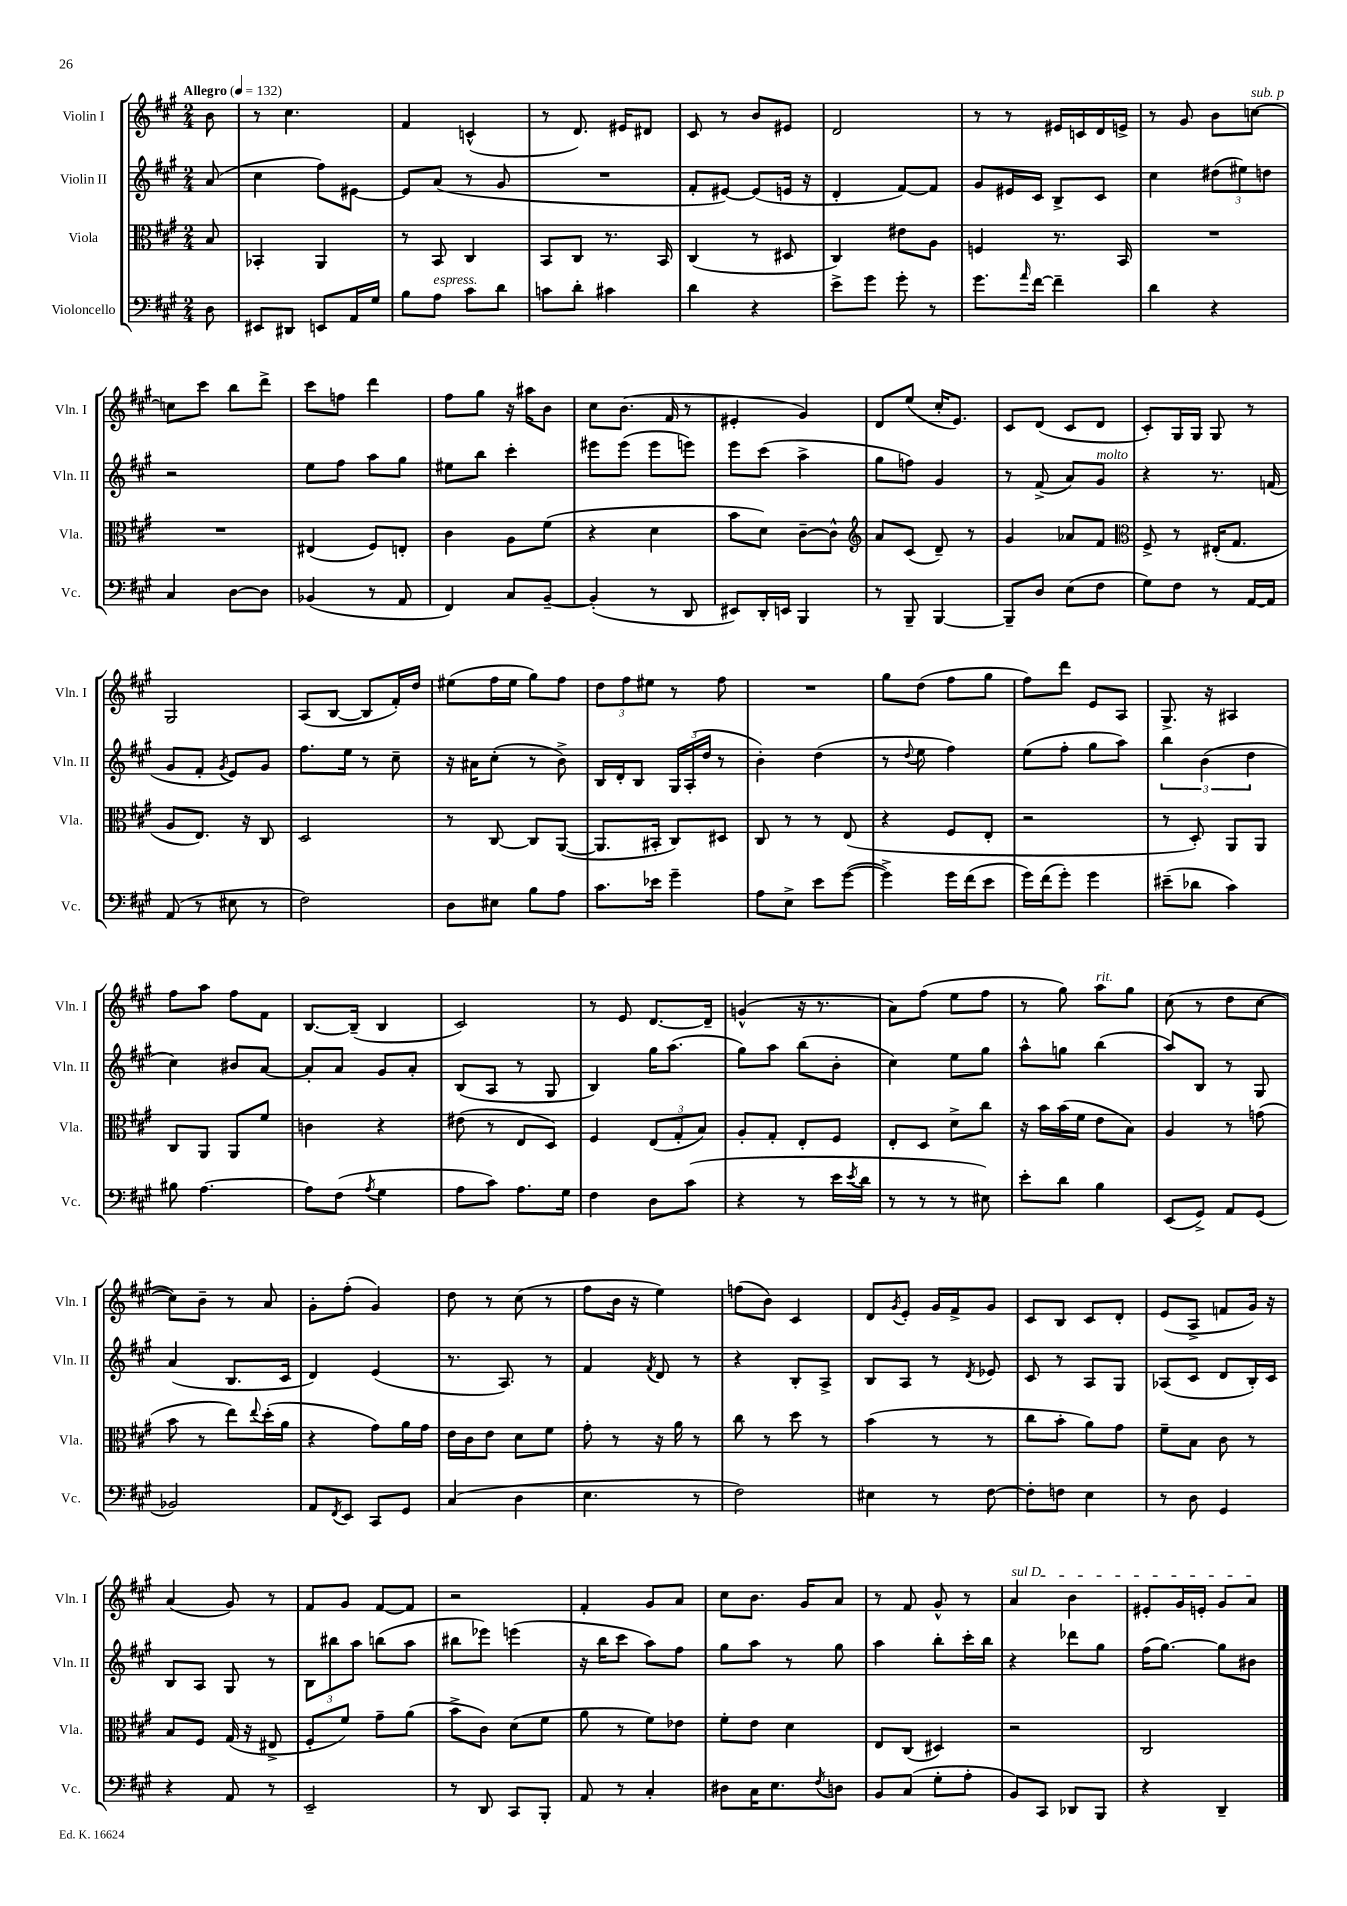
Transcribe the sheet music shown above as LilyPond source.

<<
\new StaffGroup <<
\new Staff = "s0" \with { instrumentName = "Violin I" shortInstrumentName = "Vln. I" } {
    \clef treble \key a \major \numericTimeSignature \time 2/4 \partial 8 \tempo "Allegro" 4 = 132
    b'8 |
    r8 cis''4. |
    fis'4 c'4-^( |
    r8 d'8.) eis'16 dis'8 |
    cis'8 r8 b'8 eis'8 |
    d'2 |
    r8 r8 eis'16 c'16 d'16 e'16-> |
    r8 gis'8 b'8 c''8~^\markup { \italic "sub. p" } |
    c''8 cis'''8 b''8 d'''8-> |
    cis'''8 f''8 d'''4 |
    fis''8 gis''8 r16 ais''16 b'8 |
    cis''8 b'8.( fis'16 r8 |
    eis'4-. gis'4) |
    d'8 e''8( cis''16-. e'8.) |
    cis'8 d'8( cis'8 d'8 |
    cis'8-.) gis16 gis16 gis8 r8 |
    gis2 |
    a8( b8~ b8 fis'16-.) d''16 |
    eis''8( fis''16 eis''16 gis''8) fis''8 |
    \tuplet 3/2 { d''8 fis''8 eis''8 } r8 fis''8 |
    R2 |
    gis''8 d''8( fis''8 gis''8 |
    fis''8) d'''8 e'8 a8 |
    gis8.-> r16 ais4 |
    fis''8 a''8 fis''8 fis'8 |
    b8.~ b16--( b4 |
    cis'2) |
    r8 e'8 d'8.~ d'16-- |
    g'4-^( r16 r8. |
    a'8) fis''8( e''8 fis''8 |
    r8 gis''8) a''8^\markup { \italic "rit." } gis''8 |
    cis''8( r8 d''8 cis''8~ |
    cis''8) b'8-- r8 a'8 |
    gis'8-. fis''8-.( gis'4) |
    d''8 r8 cis''8( r8 |
    fis''8 b'16 r16 e''4) |
    f''8( b'8) cis'4 |
    d'8 \acciaccatura { gis'8 } e'8-. gis'16 fis'16-> gis'8 |
    cis'8 b8 cis'8 d'8-. |
    e'8( a8-> f'8 gis'16) r16 |
    a'4( gis'8) r8 |
    fis'8 gis'8 fis'8~ fis'8 |
    r2 |
    fis'4-. gis'8 a'8 |
    cis''8 b'8. gis'16 a'8 |
    r8 fis'8 gis'8-^ r8 |
    \once \override TextSpanner.bound-details.left.text = \markup { \italic "sul D" } a'4\startTextSpan b'4 |
    eis'8-. gis'16 e'16-. gis'8 a'8\stopTextSpan \bar "|." |
}
\new Staff = "s1" \with { instrumentName = "Violin II" shortInstrumentName = "Vln. II" } {
    \clef treble \key a \major \numericTimeSignature \time 2/4 \partial 8
    a'8( |
    cis''4 fis''8) eis'8~ |
    eis'8 a'8( r8 gis'8 |
    R2 |
    fis'8-. eis'8~) eis'8( e'16 r16 |
    d'4-. fis'8~) fis'8 |
    gis'8 eis'16 cis'16 b8-> cis'8 |
    cis''4 \tuplet 3/2 { dis''8( eis''8) d''8 } |
    r2 |
    e''8 fis''8 a''8 gis''8 |
    eis''8 b''8 cis'''4-. |
    eis'''8 eis'''8( eis'''8 e'''8) |
    e'''8 cis'''8( a''4-> |
    gis''8 f''8) gis'4 |
    r8 fis'8->( a'8) gis'8^\markup { \italic "molto" } |
    r4 r8. f'16( |
    gis'8 fis'8-. \acciaccatura { gis'8 } e'8) gis'8 |
    fis''8. e''16 r8 cis''8-- |
    r16 ais'16 cis''8-.( r8 b'8->) |
    b16 d'16-. b8 \tuplet 3/2 { gis16 a16-.( d''16 } r8 |
    b'4-.) d''4( |
    r8 \appoggiatura { d''8 } e''8 fis''4) |
    e''8( fis''8-. gis''8 a''8) |
    \tuplet 3/2 { b''4 b'4( d''4 } |
    cis''4) bis'8 a'8~ |
    a'8-. a'8 gis'8 a'8-. |
    b8( a8 r8 gis8 |
    b4) gis''16 a''8.( |
    gis''8) a''8 b''8( b'8-. |
    cis''4) e''8 gis''8 |
    a''8-^ g''8 b''4( |
    a''8) b8 r8 gis8 |
    a'4( b8. cis'16 |
    d'4) e'4( |
    r8. a8.) r8 |
    fis'4 \acciaccatura { fis'8 } d'8 r8 |
    r4 b8-. a8-> |
    b8 a8 r8 \acciaccatura { d'8 } ees'8 |
    cis'8 r8 a8 gis8 |
    aes8( cis'8 d'8 b16-.) cis'16 |
    b8 a8 gis8 r8 |
    \tuplet 3/2 { b8 bis''8 a''8 } b''8( a''8 |
    bis''8 ees'''8) e'''4( |
    r16 b''16 cis'''8 a''8) fis''8 |
    gis''8 a''8 r8 gis''8 |
    a''4 b''8-. cis'''16-. b''16 |
    r4 des'''8 gis''8 |
    fis''16( gis''8.~) gis''8 bis'8 \bar "|." |
}
\new Staff = "s2" \with { instrumentName = "Viola" shortInstrumentName = "Vla." } {
    \clef alto \key a \major \numericTimeSignature \time 2/4 \partial 8
    b8 |
    bes,4-. a,4 |
    r8 b,8 cis4 |
    b,8 cis8 r8. b,16 |
    cis4( r8 dis8 |
    cis4) eis'8 a8 |
    f4 r8. b,16 |
    R2 |
    R2 |
    eis4( fis8) e8-. |
    cis'4 a8 fis'8( |
    r4 d'4 |
    b'8 d'8) cis'8~-- cis'8-^ |
    \clef treble a'8 cis'8( d'8--) r8 |
    gis'4 aes'8 fis'8 |
    \clef alto fis8-> r8 eis16-.( gis8. |
    a8 e8.) r16 cis8 |
    d2 |
    r8 cis8~ cis8 a,8~( |
    a,8. bis,16-. cis8) dis8 |
    cis8 r8 r8 e8( |
    r4 fis8 e8-. |
    r2 |
    r8 d8-.) a,8 a,8 |
    cis8 a,8 a,8 fis'8 |
    c'4 r4 |
    eis'8( r8 e8 d8) |
    fis4 \tuplet 3/2 { e8( gis8-. b8) } |
    a8-. gis8-. e8-. fis8 |
    e8-. d8 d'8-> cis''8 |
    r16 b'16 b'16( fis'16 e'8 b8) |
    a4 r8 g'8( |
    b'8 r8 e''8) \appoggiatura { e''8 } d''16-.( a'16 |
    r4 gis'8) a'16 gis'16 |
    e'16 cis'16 e'8 d'8 fis'8 |
    gis'8-. r8 r16 a'16 r8 |
    cis''8 r8 d''8 r8 |
    b'4( r8 r8 |
    cis''8 b'8-. a'8) gis'8 |
    fis'8-- b8 cis'8 r8 |
    b8 fis8 gis16( r16 eis8-> |
    fis8-. fis'8) gis'8-- a'8( |
    b'8-> cis'8) d'8( fis'8 |
    a'8 r8 fis'8) ees'8 |
    fis'8-. e'8 d'4 |
    e8 cis8( dis4) |
    r2 |
    cis2 \bar "|." |
}
\new Staff = "s3" \with { instrumentName = "Violoncello" shortInstrumentName = "Vc." } {
    \clef bass \key a \major \numericTimeSignature \time 2/4 \partial 8
    d8 |
    eis,8 dis,8 e,8 a,16 gis16 |
    b8 a8^\markup { \italic "espress." } cis'8 d'8 |
    c'8 d'8-. cis'4 |
    d'4 r4 |
    e'8-> gis'8 gis'8-. r8 |
    gis'8. \grace { a'16 } fis'16~ fis'4-- |
    d'4 r4 |
    cis4 d8~ d8 |
    bes,4( r8 a,8 |
    fis,4) cis8 b,8~-- |
    b,4-.( r8 d,8 |
    eis,8) d,16-. e,16 b,,4 |
    r8 b,,8-- b,,4~ |
    b,,8-- d8 e8( fis8 |
    gis8) fis8 r8 a,16~ a,16 |
    a,8( r8 eis8 r8 |
    fis2) |
    d8 eis8 b8 a8 |
    cis'8. ees'16 gis'4-- |
    a8 e8-> e'8 gis'8~( |
    gis'4->) gis'16 fis'16( e'8 |
    gis'16) fis'16( gis'8-.) gis'4 |
    eis'8--( des'8 cis'4) |
    bis8 a4.~ |
    a8 fis8( \acciaccatura { a8 } gis4 |
    a8 cis'8) a8. gis16 |
    fis4 d8 cis'8( |
    r4 r8 e'16 \acciaccatura { e'8 } d'16 |
    r8 r8 r8 eis8) |
    e'8-. d'8 b4 |
    e,8( gis,8->) a,8 gis,8( |
    bes,2) |
    a,8 \acciaccatura { fis,8 } e,8 cis,8 gis,8 |
    cis4( d4 |
    e4. r8 |
    fis2) |
    eis4 r8 fis8~ |
    fis8-. f8 e4 |
    r8 d8 gis,4 |
    r4 a,8 r8 |
    e,2-- |
    r8 d,8 cis,8 b,,8-. |
    a,8 r8 cis4-. |
    dis8 cis16 e8. \acciaccatura { fis8 } d8 |
    b,8 cis8( gis8-. a8-. |
    b,8) cis,8 des,8 b,,8 |
    r4 d,4-- \bar "|." |
}
>>
>>
\layout { \context { \Score \remove "Bar_number_engraver" } }
